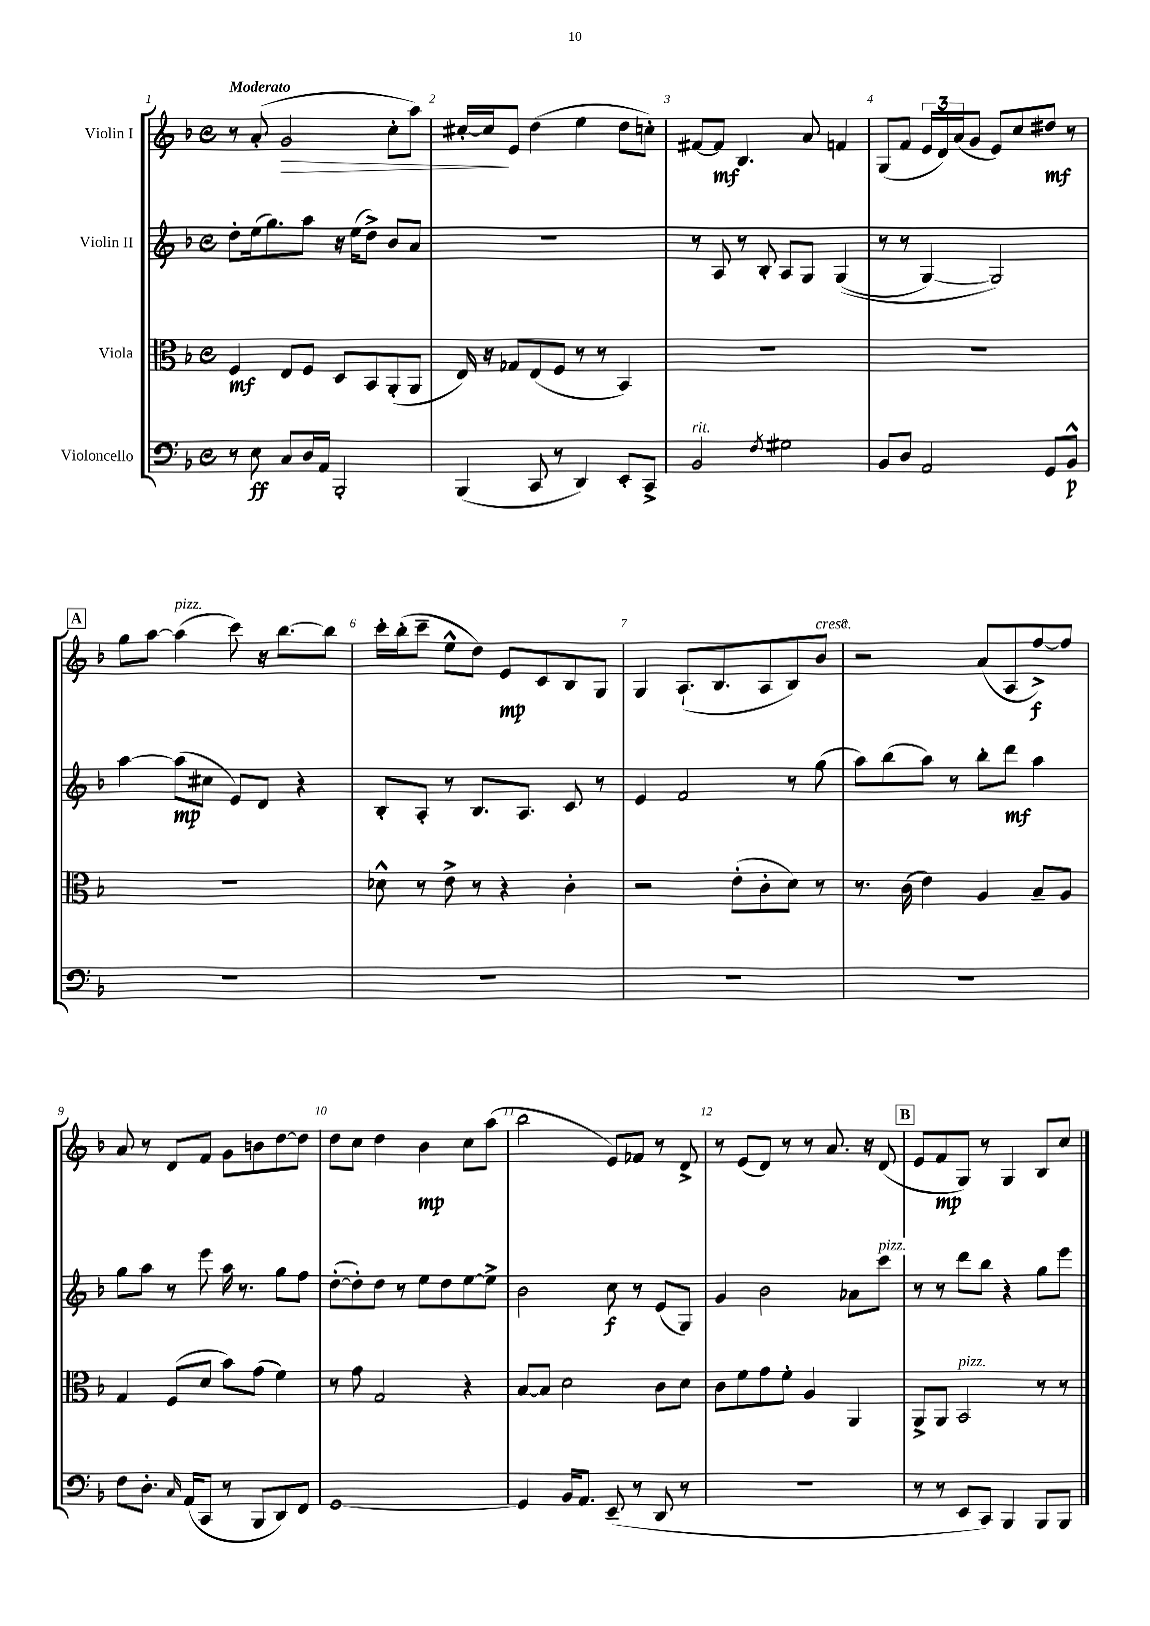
<<
\new StaffGroup <<
\new Staff = "s0" \with { instrumentName = "Violin I" } {
    \clef treble \key f \major \defaultTimeSignature \time 4/4 \tempo "Moderato"
    r8 a'8-.( g'2\> c''8-. a''8) |
    cis''16~-. cis''16\! e'8 d''4( e''4 d''8 c''8-.) |
    fis'8~ fis'8\mf bes4. a'8 f'4 |
    g8( f'8 \tuplet 3/2 { e'16 d'16) a'16( } g'8 e'8) c''8 dis''8\mf r8 |
    \mark \markup { \box "A" } g''8 a''8~ a''4^\markup { \italic "pizz." }( c'''8) r16 bes''8.~ bes''8 |
    c'''16-. bes''16-.( c'''8-- e''8-^ d''8) e'8\mp c'8 bes8 g8 |
    g4 a8.-!( bes8. a8 bes8) bes'8^\markup { \italic "cresc." } |
    r2 a'8( a8 f''8~->\f) f''8 |
    a'8 r8 d'8 f'8 g'8 b'8 d''8~ d''8 |
    d''8 c''8 d''4 bes'4\mp c''8 a''8( |
    bes''2 e'8) fes'8 r8 d'8-> |
    r8 e'8( d'8) r8 r8 a'8. r16 d'8( |
    \mark \markup { \box "B" } e'8 f'8\mp g8) r8 g4 bes8 c''8 \bar "|." |
}
\new Staff = "s1" \with { instrumentName = "Violin II" } {
    \clef treble \key f \major \defaultTimeSignature \time 4/4
    d''8-. e''16( g''8.) a''8 r16 e''16( d''8->) bes'8 a'8 |
    R1 |
    r8 a8 r8 bes8-. a8 g8 g4(\( |
    r8 r8 g4~) g2\) |
    \mark \markup { \box "A" } a''4~ a''8\mp( cis''8 e'8) d'8 r4 |
    bes8-. a8-. r8 bes8. a8. c'8 r8 |
    e'4 f'2 r8 g''8( |
    a''8) bes''8( a''8) r8 bes''8-. d'''8\mf a''4 |
    g''8 a''8 r8 e'''8 a''16 r8. g''8 f''8 |
    d''8~-.( d''8-.) d''8 r8 e''8 d''8 e''8~ e''8-> |
    bes'2 c''8\f r8 e'8( g8) |
    g'4 bes'2 aes'8 c'''8^\markup { \italic "pizz." } |
    \mark \markup { \box "B" } r8 r8 d'''8 bes''8 r4 g''8 e'''8 \bar "|." |
}
\new Staff = "s2" \with { instrumentName = "Viola" } {
    \clef alto \key f \major \defaultTimeSignature \time 4/4
    f4\mf e8 f8 d8 bes,8 a,8-.( a,8 |
    e16) r16 ges8 e8( f8 r8 r8 bes,4) |
    R1 |
    R1 |
    \mark \markup { \box "A" } R1 |
    des'8-^ r8 e'8-> r8 r4 c'4-. |
    r2 e'8-.( c'8-. d'8) r8 |
    r8. c'16( e'4) a4 bes8-- a8 |
    g4 f8( d'8 bes'8) g'8( f'4) |
    r8 g'8 g2 r4 |
    bes8~ bes8 d'2 c'8 d'8 |
    c'8 f'8 g'8 f'8-. a4 a,4 |
    \mark \markup { \box "B" } a,8-> a,8 bes,2^\markup { \italic "pizz." } r8 r8 \bar "|." |
}
\new Staff = "s3" \with { instrumentName = "Violoncello" } {
    \clef bass \key f \major \defaultTimeSignature \time 4/4
    r8 e8\ff c8 d16 a,16 bes,,2-. |
    bes,,4( c,8 r8 d,4) e,8-. c,8-> |
    bes,2^\markup { \italic "rit." } \acciaccatura { f8 } gis2 |
    bes,8 d8 a,2 g,8 bes,8-^\p |
    \mark \markup { \box "A" } R1 |
    R1 |
    R1 |
    R1 |
    f8 d8.-. \grace { c16 } a,16( c,8 r8 bes,,8 d,8) f,8 |
    g,1~ |
    g,4 bes,16 a,8. e,8--( r8 d,8 r8 |
    R1 |
    \mark \markup { \box "B" } r8 r8 e,8 c,8) bes,,4 bes,,8 bes,,8 \bar "|." |
}
>>
>>
\layout { \context { \Score \override BarNumber.break-visibility = ##(#f #t #t) barNumberVisibility = #all-bar-numbers-visible } }
